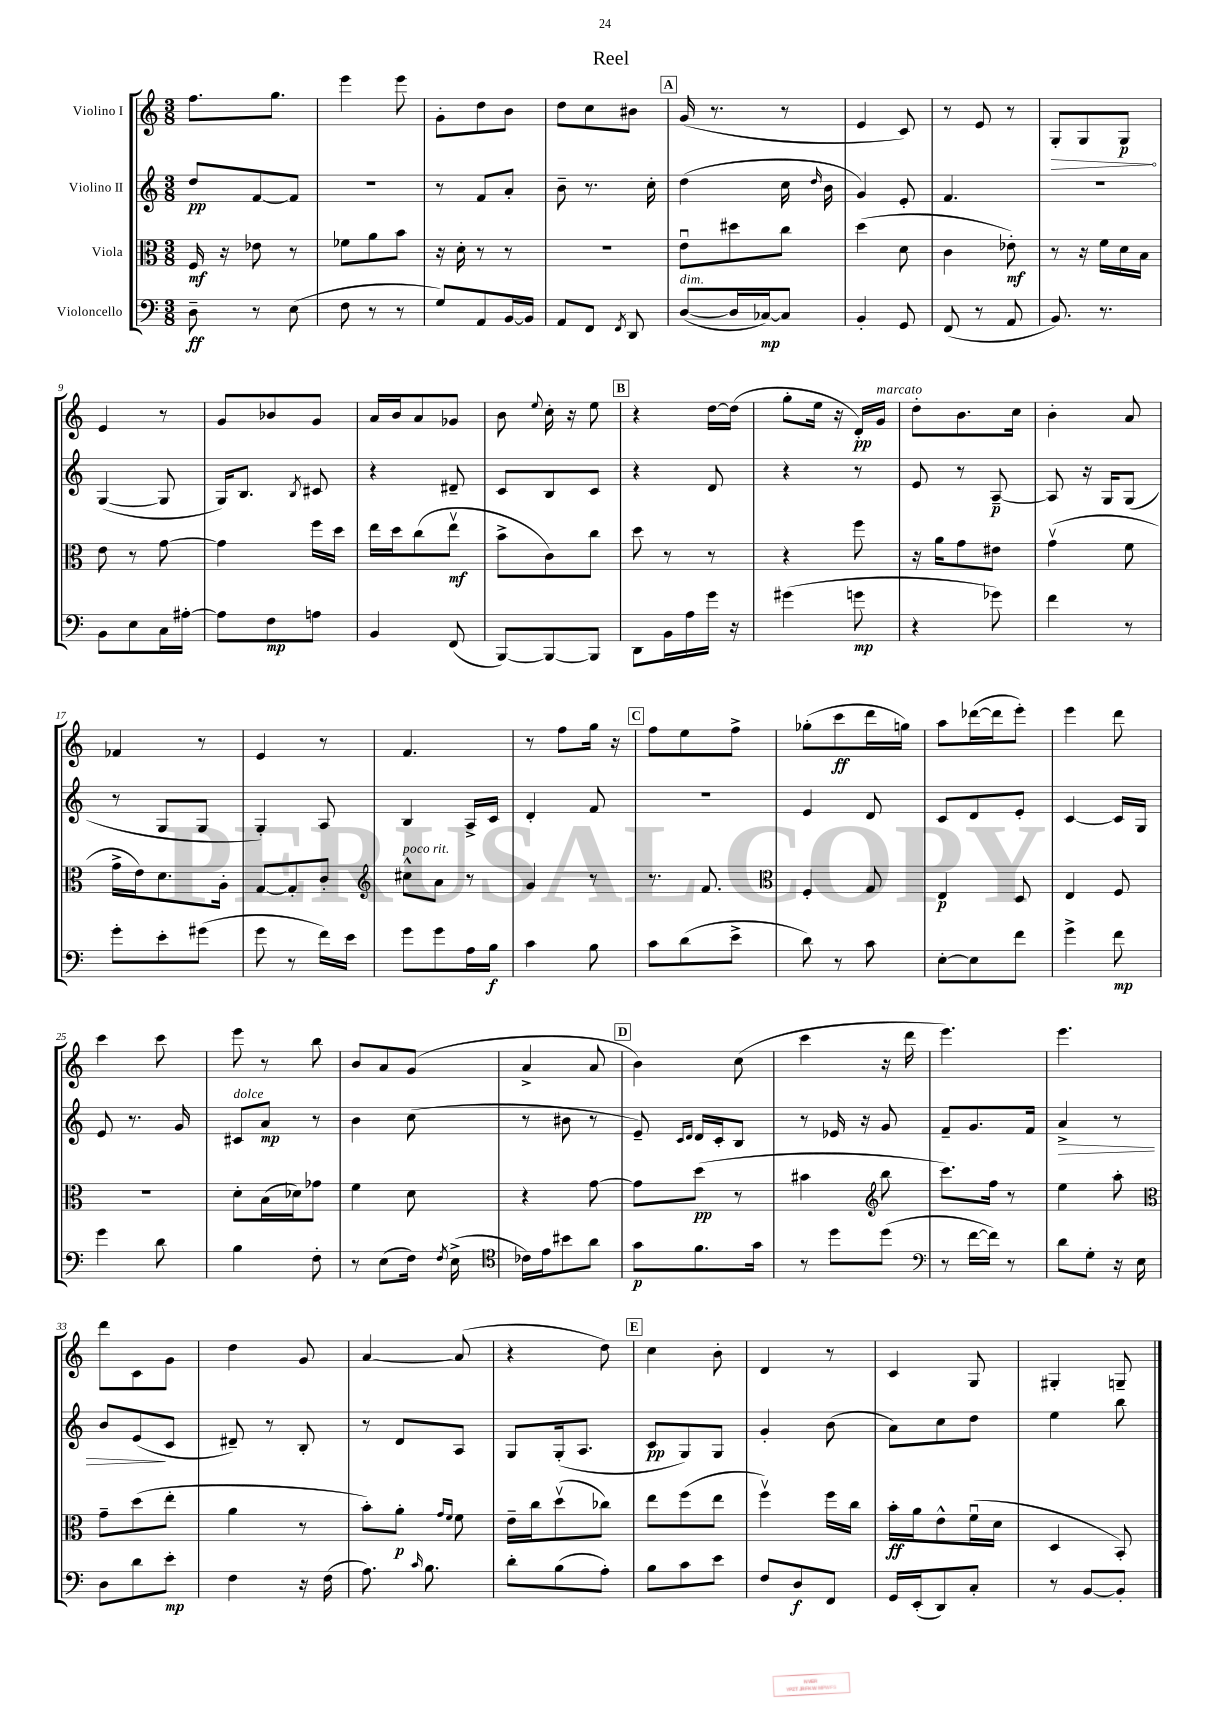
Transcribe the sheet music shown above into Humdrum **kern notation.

**kern	**kern	**kern	**kern
*staff4	*staff3	*staff2	*staff1
*clefF4	*clefC3	*clefG2	*clefG2
*k[]	*k[]	*k[]	*k[]
*M3/8	*M3/8	*M3/8	*M3/8
8D~	16F	8dd	8.ff
.	16r	.	.
8r	8e-	[8f	.
.	.	.	8.gg
(8E	8r	8f]	.
=	=	=	=
8F	8f-	4.r	4eee
8r	8a	.	.
8r	8b	.	8eee
=	=	=	=
8G)	16r	8r	8g'
.	16d'	.	.
8AA	8r	8f	8dd
[16BB	8r	8a'	8b
16BB]	.	.	.
=	=	=	=
8AA	4.r	8b~	8dd
8FF	.	8.r	8cc
8qFF	.	.	.
8DD	.	.	8b#
.	.	16cc'	.
=	=	=	=
([8D	8eu	(4dd	(16g
.	.	.	8.r
16D]	8dd#	.	.
[16C-)	.	.	.
8C-]	8cc	16cc	8r
.	.	16qqdd	.
.	.	16b	.
=	=	=	=
4BB'	(4dd	4g)	4e
8GG	8d	8e'	8c)
=	=	=	=
(8FF	4c	4.f	8r
8r	.	.	8e
8AA	8e-')	.	8r
=	=	=	=
8.BB)	8r	4.r	8G'
.	16r	.	8G
8.r	16f	.	.
.	16d	.	8G
.	16B	.	.
=	=	=	=
8BB	8e	([4G	4e
8E	8r	.	.
16C	[8g	8G]	8r
[16A#'	.	.	.
=	=	=	=
8A#]	4g]	16G)	8g
.	.	8.B	.
8F	.	.	8b-
.	.	8qB	.
8A	16ff	8c#	8g
.	16dd	.	.
=	=	=	=
4BB	16ee	4r	16a
.	16dd	.	16b
.	(8cc	.	8a
(8FF	8eev	8d#~	8g-
=	=	=	=
[8BBB)	8b^	8c	8b
.	.	.	8qqee
8BBB_	8c)	8B	16cc'
.	.	.	16r
8BBB]	8cc	8c	8ee
=	=	=	=
8DD	8dd	4r	4r
16BB	8r	.	.
16A	.	.	.
16g	8r	8d	[16dd
16r	.	.	(16dd]
=	=	=	=
(4g#	4r	4r	8gg'
.	.	.	16ee
.	.	.	16r
8g	8ff	8r	16d')
.	.	.	16g
=	=	=	=
4r	16r	8e	8dd'
.	16a	.	.
.	8g	8r	8.b
8g-)	8e#	[8A~	.
.	.	.	16cc
=	=	=	=
4f	(4gv	8A]	4b'
.	.	16r	.
.	.	16G	.
8r	8f	(8G	8a
=	=	=	=
8g'	16g^	8r	4f-
.	16e)	.	.
8e'	8.d	8G	.
(8g#	.	8G	8r
.	16A'	.	.
=	=	=	=
8g	[8G	4G')	4e
8r	8G']	.	.
16f)	8c'	8A	8r
16e	.	.	.
=	=	=	=
*	*clefG2	*	*
8g	8cc#^^	4B	4.f
8g	8a	.	.
16A	8r	16A^	.
16B	.	16c	.
=	=	=	=
4c	4g	4d'	8r
.	.	.	8ff
8B	8r	8f	16gg
.	.	.	16r
=	=	=	=
8c	8.r	4.r	8ff
(8d	.	.	8ee
.	8.f	.	.
8e^	.	.	8ff^
=	=	=	=
*	*clefC3	*	*
8d)	4F'	4e	(8gg-'
8r	.	.	8ccc
8c	8G	8d	16ddd
.	.	.	16gg)
=	=	=	=
[8E'	4E	8c	8aa
8E]	.	8d	([16ddd-
.	.	.	16ddd-]
8f	8D	8e'	8eee')
=	=	=	=
4g^	4E	[4c	4eee
8f	8F	16c]	8ddd
.	.	16G	.
=	=	=	=
4g	4.r	8e	4ccc
.	.	8.r	.
8d	.	.	8ccc
.	.	16g	.
=	=	=	=
4B	8d'	8c#	8eee
.	(16B	8a	8r
.	16d-)	.	.
8F'	8g-	8r	8bb
=	=	=	=
8r	4f	4b	8b
(8E	.	.	8a
16F)	8d	(8cc	(8g
8qF	.	.	.
(16E^	.	.	.
=	=	=	=
*clefC4	*	*	*
16c-)	4r	8r	4a^
16e	.	.	.
8b#	.	8b#	.
8a	[8g	8r	8a
=	=	=	=
8g	8g]	8e~)	4b)
.	.	16qqc	.
.	.	16qqd	.
8.f	(8dd	16d	.
.	.	16c'	.
.	8r	8B	(8cc
16g	.	.	.
=	=	=	=
8r	4b#	8r	4ccc
8dd	.	16e-	.
.	.	16r	.
*	*clefG2	*	*
(8dd	8bb	8g	16r
.	.	.	16ddd
=	=	=	=
*clefF4	*	*	*
8r	8.ccc)	8f~	4.eee)
[16f	.	8.g	.
16f])	16ff	.	.
8r	8r	.	.
.	.	16f	.
=	=	=	=
8d	4ee	4a^	4.eee
8G'	.	.	.
16r	8aa'	8r	.
16E	.	.	.
=	=	=	=
*	*clefC3	*	*
8D	8g~	8b	8ddd
8d	(8dd	(8e	8c
8e'	8ee'	8c	8g
=	=	=	=
4F	4a	8d#~)	4dd
.	.	8r	.
16r	8r	8B'	8g
(16F	.	.	.
=	=	=	=
8.A)	8b')	8r	[4a
.	8a'	8d	.
16qqc	.	.	.
8.B	.	.	.
.	16qqg	.	.
.	16qqf	.	.
.	8f	8A	(8a]
=	=	=	=
8d'	16e~	8G	4r
.	16cc	.	.
(8B	(8ddv	(16G'	.
.	.	8.A	.
8A')	8cc-)	.	8dd)
=	=	=	=
8B	8ee	8c	4cc
8c	(8ff	8G)	.
8e	8ee	8G	8b'
=	=	=	=
8F	4ffv)	4g'	4d
8D	.	.	.
8FF	16ff	(8b	8r
.	16cc	.	.
=	=	=	=
16GG	16b'	8a)	4c
(16EE'	16a	.	.
8DD)	8e^^	8cc	.
8C'	(16fu	8dd	8G
.	16d	.	.
=	=	=	=
8r	4D	4ee	4G#'
[8BB	.	.	.
8BB']	8BB')	8bb	8G~
==	==	==	==
*-	*-	*-	*-
